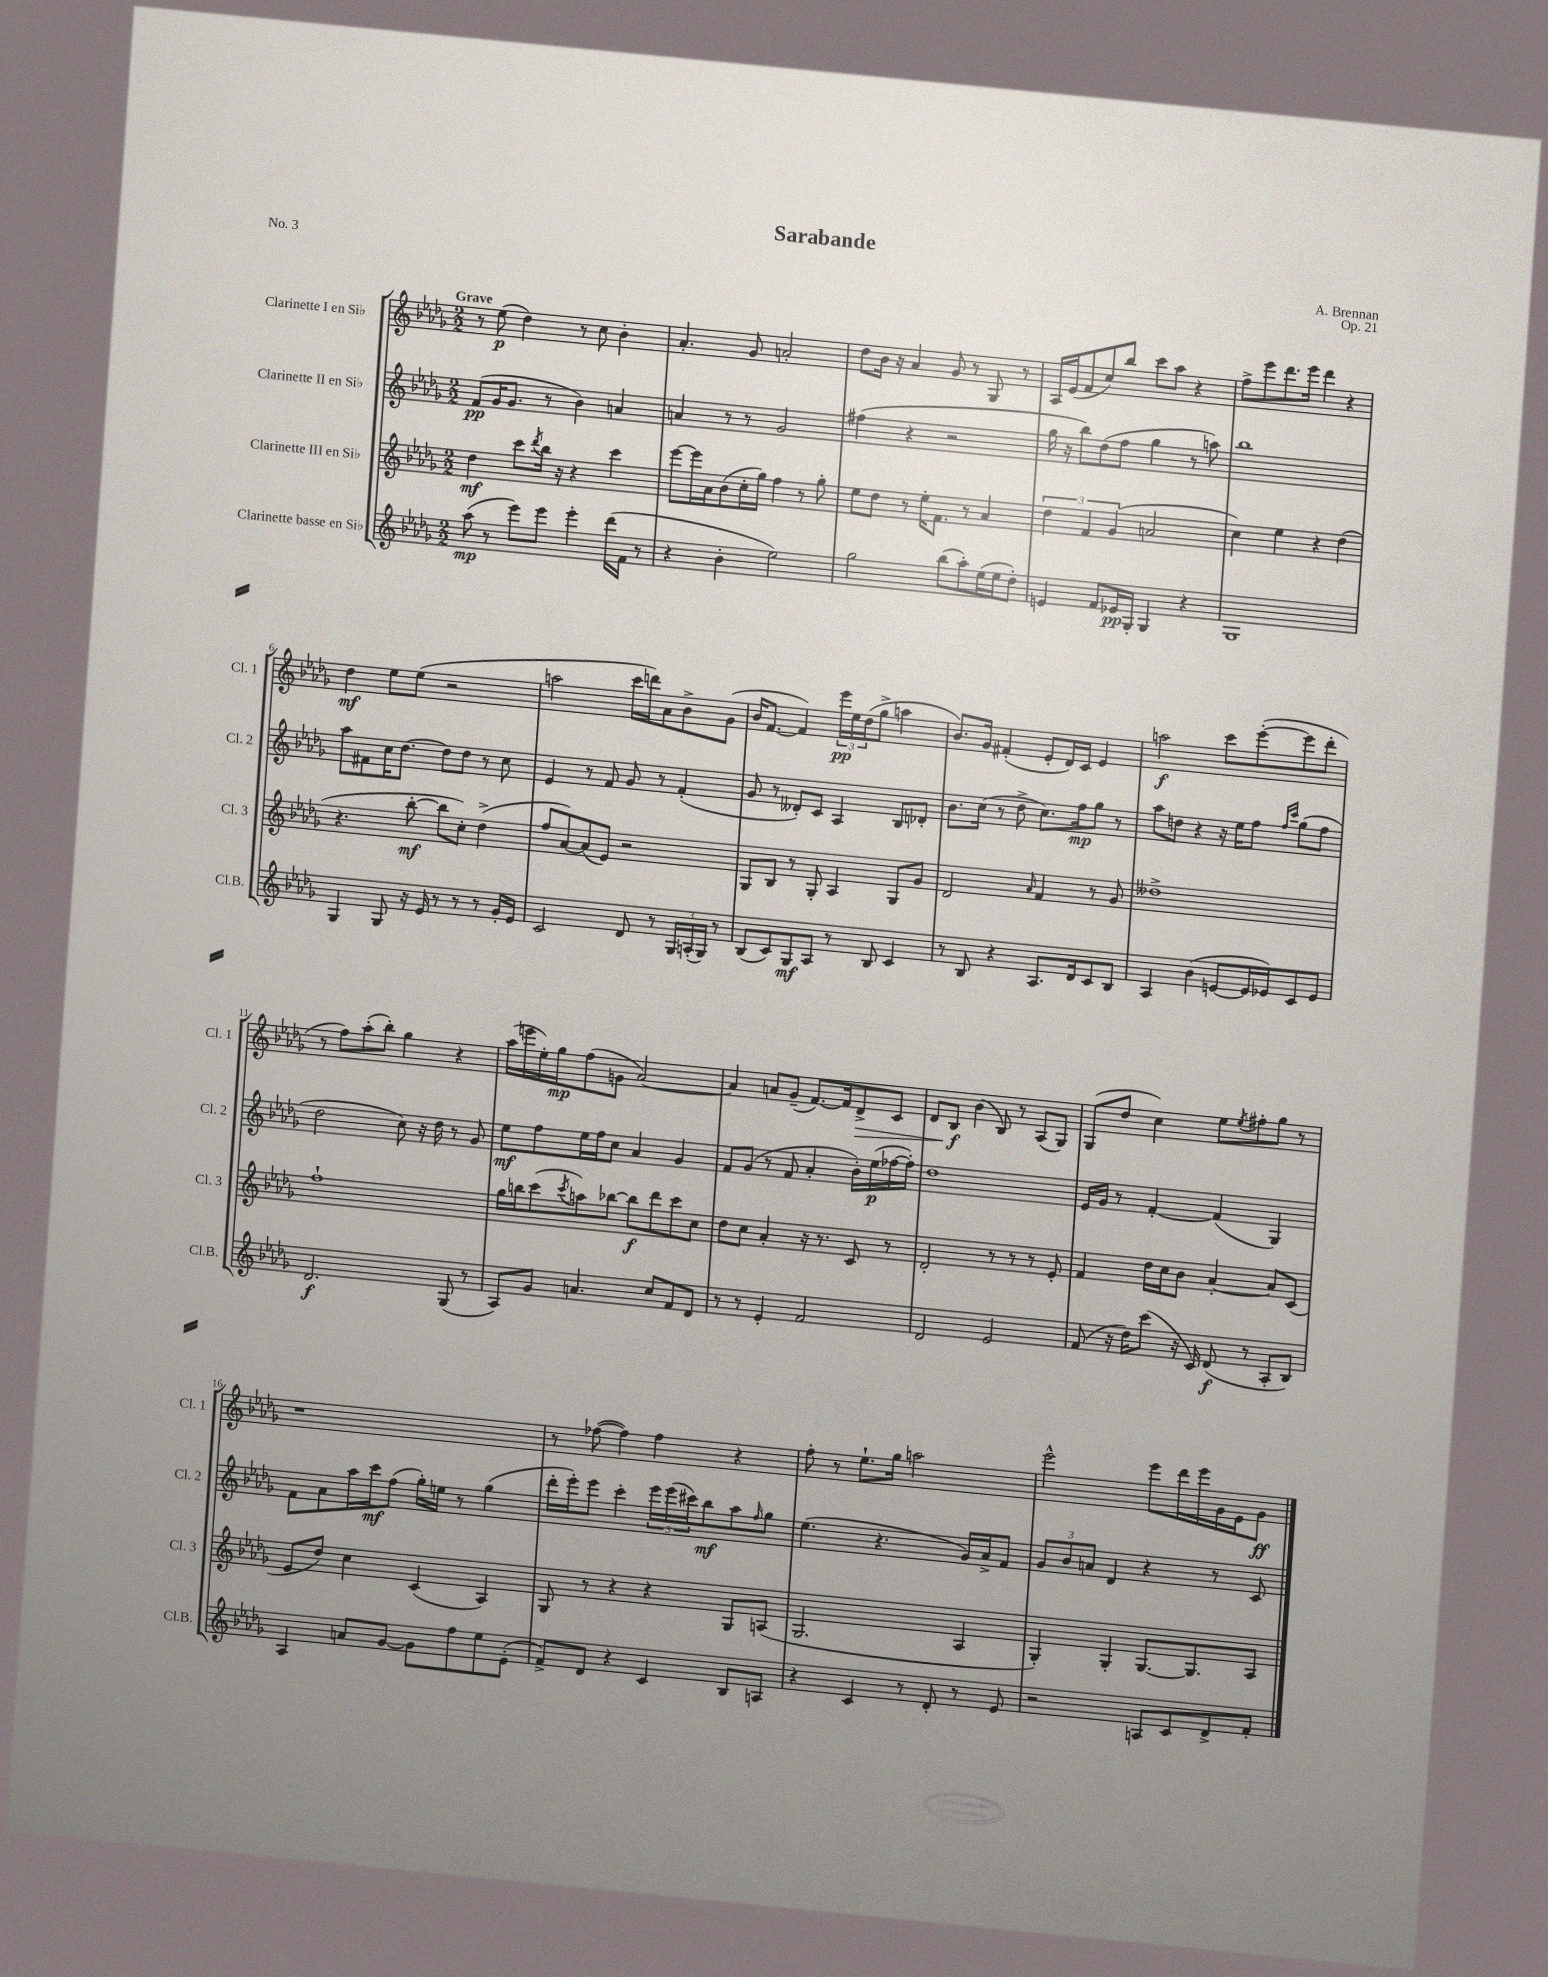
\header { title = "Sarabande" composer = "A. Brennan" opus = "Op. 21" piece = "No. 3" }
<<
\new StaffGroup <<
\new Staff = "s0" \with { instrumentName = "Clarinette I en Sib" shortInstrumentName = "Cl. 1" } {
    \clef treble \key des \major \numericTimeSignature \time 2/2 \tempo "Grave"
    r8 ees''8\p( des''4) r8 c''8 bes'4-. |
    aes'4.-. ges'8 a'2-. |
    des''8 bes'16 r16 aes'4 ges'8 r8 ges8 r8 |
    aes16 ees'16( f'8 c''8) bes''8 c'''8 aes''8 r4 |
    f''8-> ees'''8 des'''8. ees'''16 des'''4 r4 |
    des''4\mf ees''8 ees''8( r2 |
    a''2 c'''16 d'''16) aes'8 bes'8-> ges'8( |
    bes'16 f'8.~ f'4) \tuplet 3/2 { ees'''16\pp ees''16 des''16( } ges''8-> a''4 |
    bes'8.) ges'16 fis'4-.( ees'8-. des'16) c'16 ees'4 |
    a''2\f c'''8 ees'''8~-.( ees'''8 des'''8-. |
    r8 f''8) aes''8-.( bes''8-.) ges''4 r4 |
    aes''16( e'''16 ees''16-.) ges''16\mp f''8( g'8 aes'2~) |
    aes'4 a'8 ges'8--( f'8.~) f'16 des'8->\> c'8 |
    des'8 bes8\f\! bes'4( bes8) r8 aes8( ges8) |
    ges8( des''8 c''4) ees''8 \acciaccatura { ees''8 } fis''8-. ges''8 r8 |
    r1 |
    r8 fes''8~( fes''4) fes''4 r4 |
    f''8-. r8 ees''8.-! ges''16 a''2 |
    ees'''2-^ ees'''8 des'''16 ees'''16 ges'16 ees'16 ges'8\ff \bar "|." |
}
\new Staff = "s1" \with { instrumentName = "Clarinette II en Sib" shortInstrumentName = "Cl. 2" } {
    \clef treble \key des \major \numericTimeSignature \time 2/2
    f'8\pp( ges'16 ges'8. r8 bes'4) a'4 |
    a'4 r8 r8 ges'2 |
    fis''4( r4 r2 |
    ges''16 r16 bes''8) des''8( f''8 ges''4 r8 a''8) |
    bes''1 |
    aes''8 fis'8 c''16 des''8.~ des''8 des''8 r8 c''8 |
    ees'4 r8 f'8 ges'8 r8 f'4-.( |
    ges'8 r8 deses'8-.) c'8 aes4 bes8 des'8-. |
    bes'8. c''16( r8 des''8-> c''8.) f''16\mp ges''8 r8 |
    aes''8 d''8 r4 r16 ees''16 f''8 \grace { f''16 c'''16 } ges''8( f''8 |
    des''2 c''8) r16 des''16 r8 ges'8 |
    ees''8\mf f''8 ees''16 f''16 c''8 aes'4 ges'4 |
    f'8 ges'8( r8 f'8 aes'4-. bes'16-.) ees''16\p( fes''16~ fes''16-.) |
    des''1 |
    ees'16 ges'16 r8 f'4~-. f'4( ges4) |
    f'8 aes'8 aes''16 c'''16\mf f''8( ges''16-.) e''16 r8 ges''4( |
    des'''16-. ees'''16-.) ees'''8 c'''4-. \tuplet 3/2 { ees'''16 ees'''16( cis'''16) } bes''8\mf aes''8 \grace { f''16 } ges''8 |
    ees''4.( r4. ges'16) aes'16-> f'8 |
    \tuplet 3/2 { ges'8 bes'8 a'8 } des'4 r4 r8 c'8 \bar "|." |
}
\new Staff = "s2" \with { instrumentName = "Clarinette III en Sib" shortInstrumentName = "Cl. 3" } {
    \clef treble \key des \major \numericTimeSignature \time 2/2
    des''4\mf c'''8 \acciaccatura { des'''8 } bes''16 r16 r4 c'''4 |
    ees'''8~ ees'''16 aes'16 bes'8( c''16-. ges''16) f''4 r8 ges''8-. |
    ees''8 des''8 r8 ees''16-. f'8. r8 aes'4 |
    \tuplet 3/2 { des''4 f'4 ges'4( } a'2 |
    c''4) ees''4 r4 des''4( |
    r4. bes''8~-.\mf bes''8 c''8-.) des''4->( |
    f''8 aes'8~) aes'8( ees'8) r2 |
    ges8 bes8 r8 ges8-. aes4 ges8 ges'8 |
    des'2 \grace { aes'16 } f'4 r8 ges'8 |
    deses''1-> |
    f''1-! |
    ges''16 b''16 c'''8( \acciaccatura { c'''8 } a''8) bes''8~ bes''8\f des'''8 c'''8 c''8 |
    des''8 c''8 aes'4-. r16 r8. c'8 r8 |
    des'2-. r8 r8 r8 ees'8-. |
    f'4 des''16 c''16 bes'8 aes'4~-. aes'8 c'8( |
    ees'8 des''8) c''4 c'4( aes4) |
    ges8 r8 r4 r4 ges8 a8( |
    ges2. aes4 |
    ges4-.) ges4-. ges8.~ ges8. aes8 \bar "|." |
}
\new Staff = "s3" \with { instrumentName = "Clarinette basse en Sib" shortInstrumentName = "Cl.B." } {
    \clef treble \key des \major \numericTimeSignature \time 2/2
    aes''8\mp( r8 ees'''8) ees'''8 ees'''4-. des'''16( f'16 r8 |
    r4 bes'4-. ees''2) |
    ges''2 bes''8( aes''8-.) ees''16( ees''16 des''8-.) |
    e'4 f'8 ees'16\pp ges16-. ges4 r4 |
    ges1 |
    ges4 ges8 r16 ees'16 r8 r8 r8 ges'16-. ees'16 |
    c'2 des'8 r8 \tuplet 3/2 { ges16 a16-.( ges16) } r8 |
    bes8( c'8) ges8\mf aes8 r8 bes8 c'4 |
    r8 bes8 r4 aes8. des'16 c'8 bes8 |
    aes4 bes'4( e'8~ e'16 ees'16) c'8 ees'8 |
    des'2.\f ges8( r8 |
    aes8) ges'8 a'4. c''8 f'8 des'8 |
    r8 r8 ees'4-. f'2 |
    des'2 ees'2 |
    f'8( r16 des''16) c'''8( r16 c'16) des'8\f( r8 aes8-. bes8) |
    aes4 a'8 ges'8~ ges'8 f''8 ees''8 ees'8-.( |
    f'8->) des'8 r4 c'4 bes8 a8 |
    r4 c'4 r8 des'8-. r8 ees'8 |
    r2 a8 c'8 des'8-> f'8-. \bar "|." |
}
>>
>>
